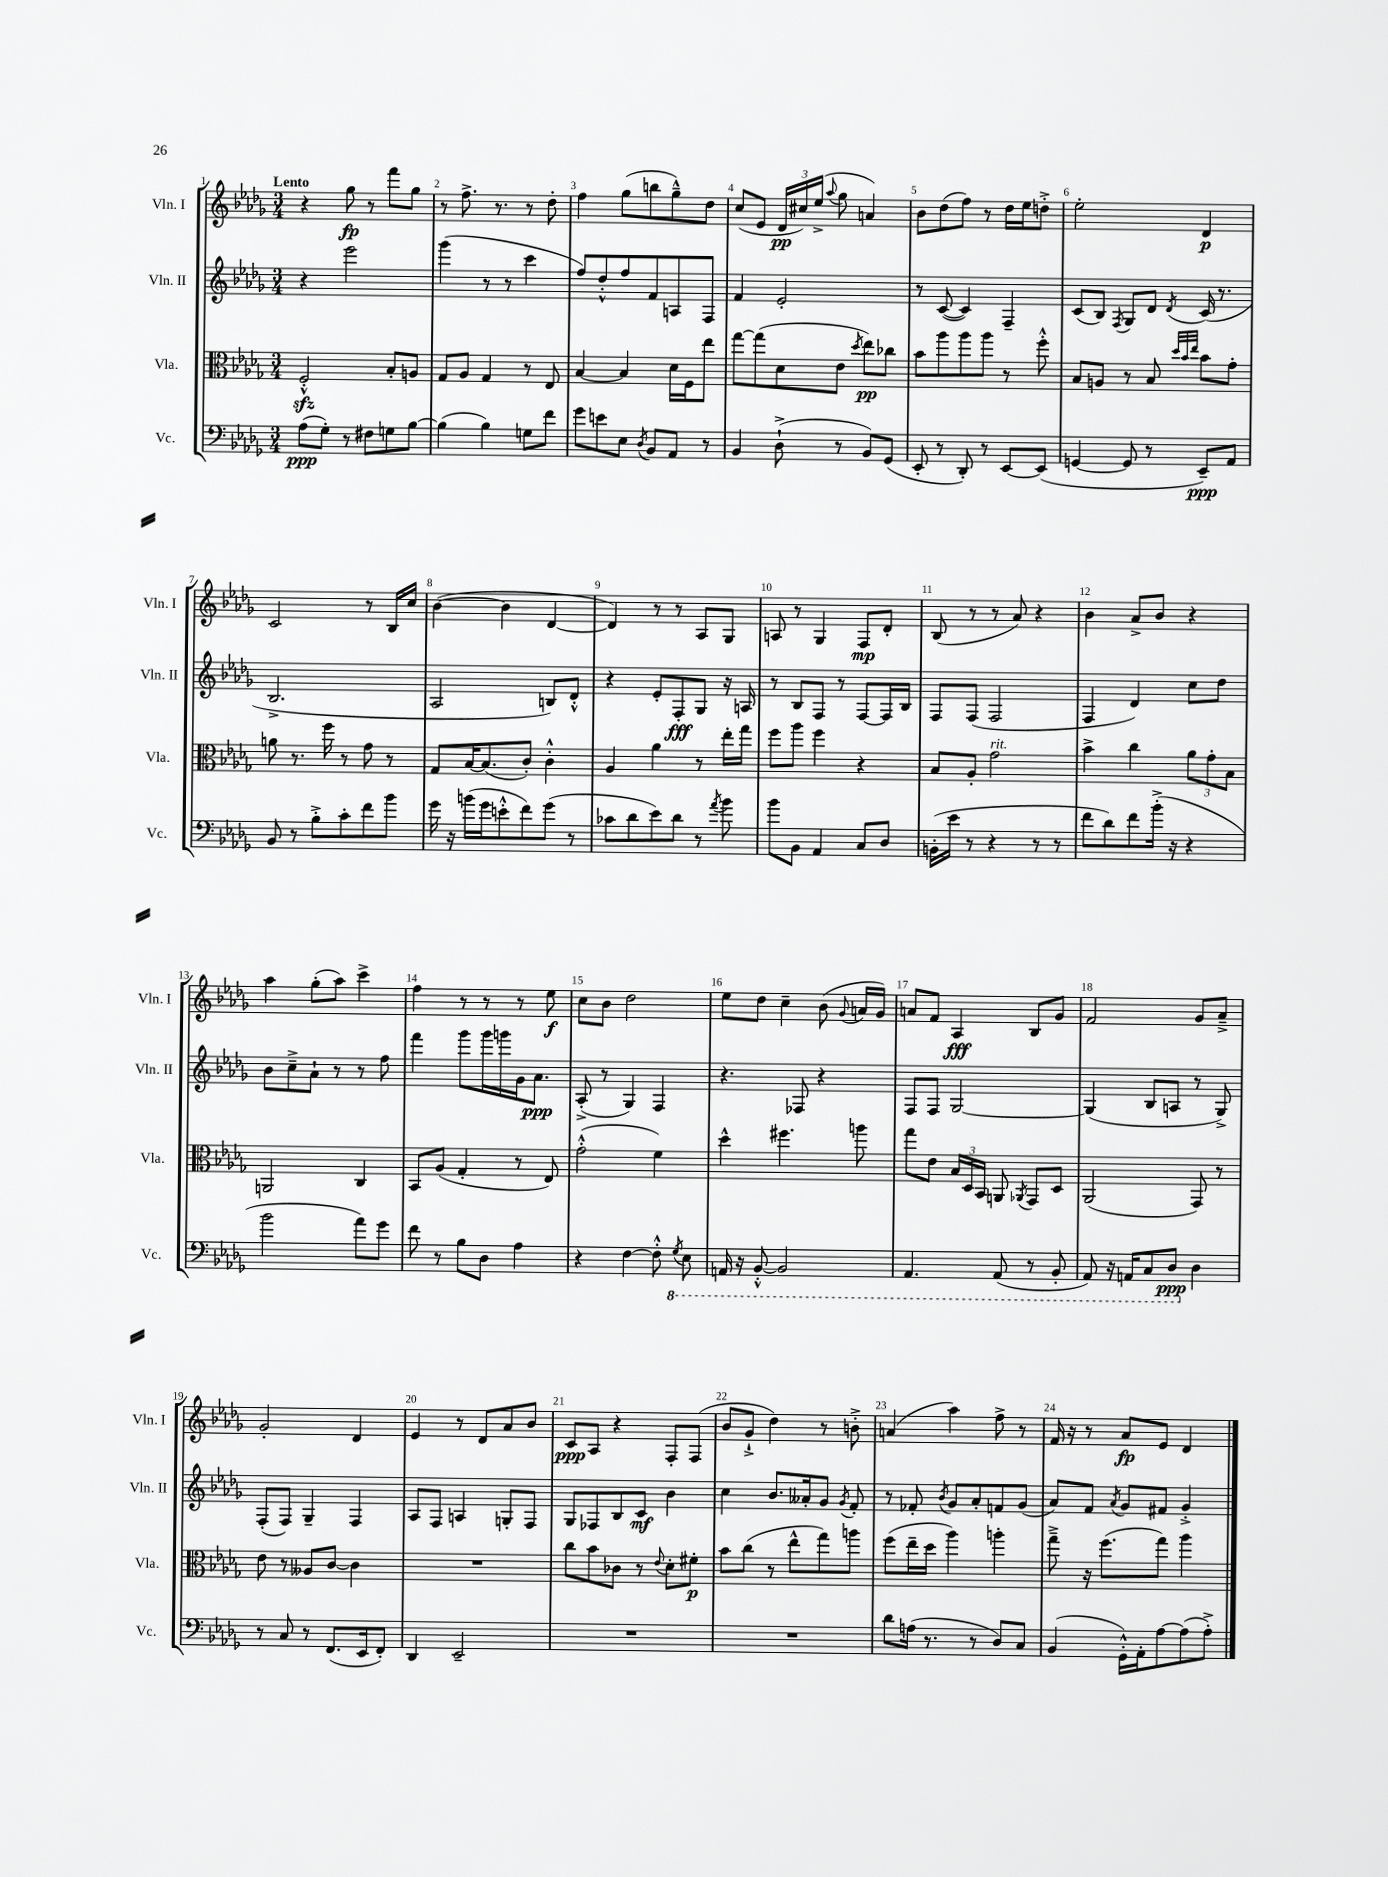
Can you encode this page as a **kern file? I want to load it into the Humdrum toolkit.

**kern	**kern	**kern	**kern
*staff4	*staff3	*staff2	*staff1
*clefF4	*clefC3	*clefG2	*clefG2
*k[b-e-a-d-g-]	*k[b-e-a-d-g-]	*k[b-e-a-d-g-]	*k[b-e-a-d-g-]
*M3/4	*M3/4	*M3/4	*M3/4
(8A-	2F'^^	4r	4r
8G-')	.	.	.
8r	.	2eee-	8gg-
8F#	.	.	8r
8G	8B-'	.	8fff
[8B-	8A	.	8gg-
=	=	=	=
(4B-]	8G-	(4ggg-	8r
.	8A-	.	8.ff^
4B-)	4G-	8r	.
.	.	.	8.r
.	.	8r	.
8G	8r	4ccc	8r
8f	8E-	.	8dd-'
=	=	=	=
8g-	[4B-	8ff)	4ff
8e	.	8dd-'^^	.
8E-	4B-]	8ff	(8gg-
8qD-	.	.	.
8BB-	.	8f	8bb
8AA-	16d-	8A	8gg-~^^)
.	16F	.	.
8r	8ee-	8F	8dd-
=	=	=	=
4BB-	[8gg-	4f	(8cc
.	(8gg-]	.	8e-
(8D-`^	8d-	2e-'	24d-
.	.	.	24cc#)
.	.	.	(24ee-^
.	.	.	8qqaa-
8r	8e-	.	8gg-
.	8qdd-	.	.
8BB-)	8ee-)	.	4a)
(8GG-	8cc-	.	.
=	=	=	=
8EE-'	8b-	8r	8b-
8r	8aa-	([8c	(8dd-
8DD-')	8aa-	4c])	8ff)
8r	8aa-	.	8r
[8EE-	8r	4F~	16dd-
.	.	.	16ee-
(8EE-]	8ff'^^	.	8dd'^
=	=	=	=
[4GG	8B-	(8c	2ee-'
.	8A	8B-)	.
.	.	8qF	.
8GG]	8r	8G-	.
8r	8B-	8d-	.
.	32qqdd-	.	.
.	32qqb-	.	.
.	32qqee-	8qd-	.
8EE-~)	8b-	(16c	4d-
.	.	8.r	.
8AA-	8g-'	.	.
=	=	=	=
8BB-	8a	2.B-^	2c
8r	8.r	.	.
8B-'^	.	.	.
.	16ff	.	.
8c'	8r	.	.
8f	8g-	.	8r
8b-	8r	.	16B-
.	.	.	16cc
=	=	=	=
16g-	8G-	2A-	([4b-
16r	.	.	.
(16b	[16B-	.	.
16g-	(8.B-]	.	.
8e'^^	.	.	4b-]
8f)	8c')	.	.
(8g-	4c'^^	8B)	[4d-
8r	.	8d-'^^	.
=	=	=	=
8c-	4A-	4r	4d-])
8d-	.	.	.
8e-)	4a-	8e-'	8r
8d-	.	8F'	8r
8r	8r	8G-	8A-
8qa-	.	.	.
8b-	16ee-'	16r	8G-
.	16gg-	16A	.
=	=	=	=
8b-	8ff	8r	8A
8BB-	8aa-	8B-	8r
4AA-	4ff	8F	4G-
.	.	8r	.
8C	4r	[8F	8F
8D-	.	16F]	8d-'
.	.	16B-	.
=	=	=	=
(16BB'	8B-	8F	(8B-
16e-	.	.	.
8r	8A-'	(8F	8r
4r	2g-	2F	8r
.	.	.	8a-)
8r	.	.	4r
8r	.	.	.
=	=	=	=
8f	4b-^	4F	4b-
8d-)	.	.	.
8f	4cc	4d-)	8a-^
(16b-'^	.	.	8b-
16r	.	.	.
4r	12a-	8cc	4r
.	12g-'	.	.
.	.	8dd-	.
.	12B-	.	.
=	=	=	=
2b-	2AA	8b-	4aa-
.	.	8cc~^	.
.	.	8a-`	(8gg-'
.	.	8r	8aa-)
8a-)	4C	8r	4ccc^
8g-	.	8ff	.
=	=	=	=
8f	8BB-	4fff	4ff
8r	(8A-	.	.
8B-	4G-'	8ggg-	8r
8D-	.	16ggg-	8r
.	.	16ggg	.
4A-	8r	16g-	8r
.	.	8.a-	.
.	8E-)	.	8ee-
=	=	=	=
4r	(2g-'^^	(8A-'^	8cc
.	.	8r	8b-
[4F	.	4G-)	2dd-
8F'^^]	4f)	4F	.
8qGG-	.	.	.
8EE-	.	.	.
=	=	=	=
16AAA	4dd-^^	4.r	8ee-
16r	.	.	.
[8BBB-'^^	.	.	8dd-
2BBB-]	4.ff#	.	4cc~
.	.	8F-	.
.	.	4r	(8b-
.	.	.	8qqg-
.	8aa	.	16a
.	.	.	16g-)
=	=	=	=
4.AAA-	8gg-	8F	8a
.	8e-	8F	8f
.	24B-	[2G-	4A-
.	24D-	.	.
.	24BB-	.	.
(8AAA-	8AA	.	.
.	8qAA-	.	.
8r	8GG-	.	8B-
8BBB-'	8D-	.	8g-
=	=	=	=
8AAA-)	(2AA-	(4G-]	2f
16r	.	.	.
16AAA	.	.	.
8CC	.	8B-	.
8DD-	.	8A	.
4D-	8GG-)	8r	8g-
.	8r	8G-^)	8a-~^
=	=	=	=
8r	8e-	(8F'	2g-'
8C	8r	8F)	.
8r	8A--	4G-~	.
(8.FF	[8c	.	.
.	4c]	4F	4d-
16EE-	.	.	.
8FF')	.	.	.
=	=	=	=
4DD-	2.r	8A-	4e-
.	.	8F	.
2EE-~	.	4A	8r
.	.	.	8d-
.	.	8G'	8a-
.	.	8F	8b-
=	=	=	=
2.r	8cc	8G-	8c
.	8b-	8F-	8A-
.	8c-	8B-	4r
.	8r	8c	.
.	8qqe-	.	.
.	8d-'	4b-	8F'
.	8f#'	.	(8F
=	=	=	=
2.r	8b-	4cc	8b-
.	(8cc	.	8g-`^
.	8r	8.b-	4dd-)
.	8ee-^^	.	.
.	.	16a--'	.
.	8gg-)	8g-	8r
.	.	8qg-	.
.	8aa	8f'	8b'^
=	=	=	=
8d-	(8ff	8r	(4a
(16A	16ee-~	8f-'	.
8.r	16dd-	.	.
.	.	8qb-	.
.	4aa-)	8g-	4aa-)
8r	.	8a-'	.
8D-)	4aa'	8f	8ff^
8C	.	(8g-	8r
=	=	=	=
(4BB-	8gg-~^	8a-)	16f
.	.	.	16r
.	16r	8f	8r
.	(8.ff	.	.
.	.	8qa-	.
16GG-'^^)	.	8g-	8a-
16AA-'	.	.	.
[8A-	8gg-)	8f#	8e-
(8A-]	4aa-	4g-'^	4d-
8A-'^)	.	.	.
==	==	==	==
*-	*-	*-	*-
